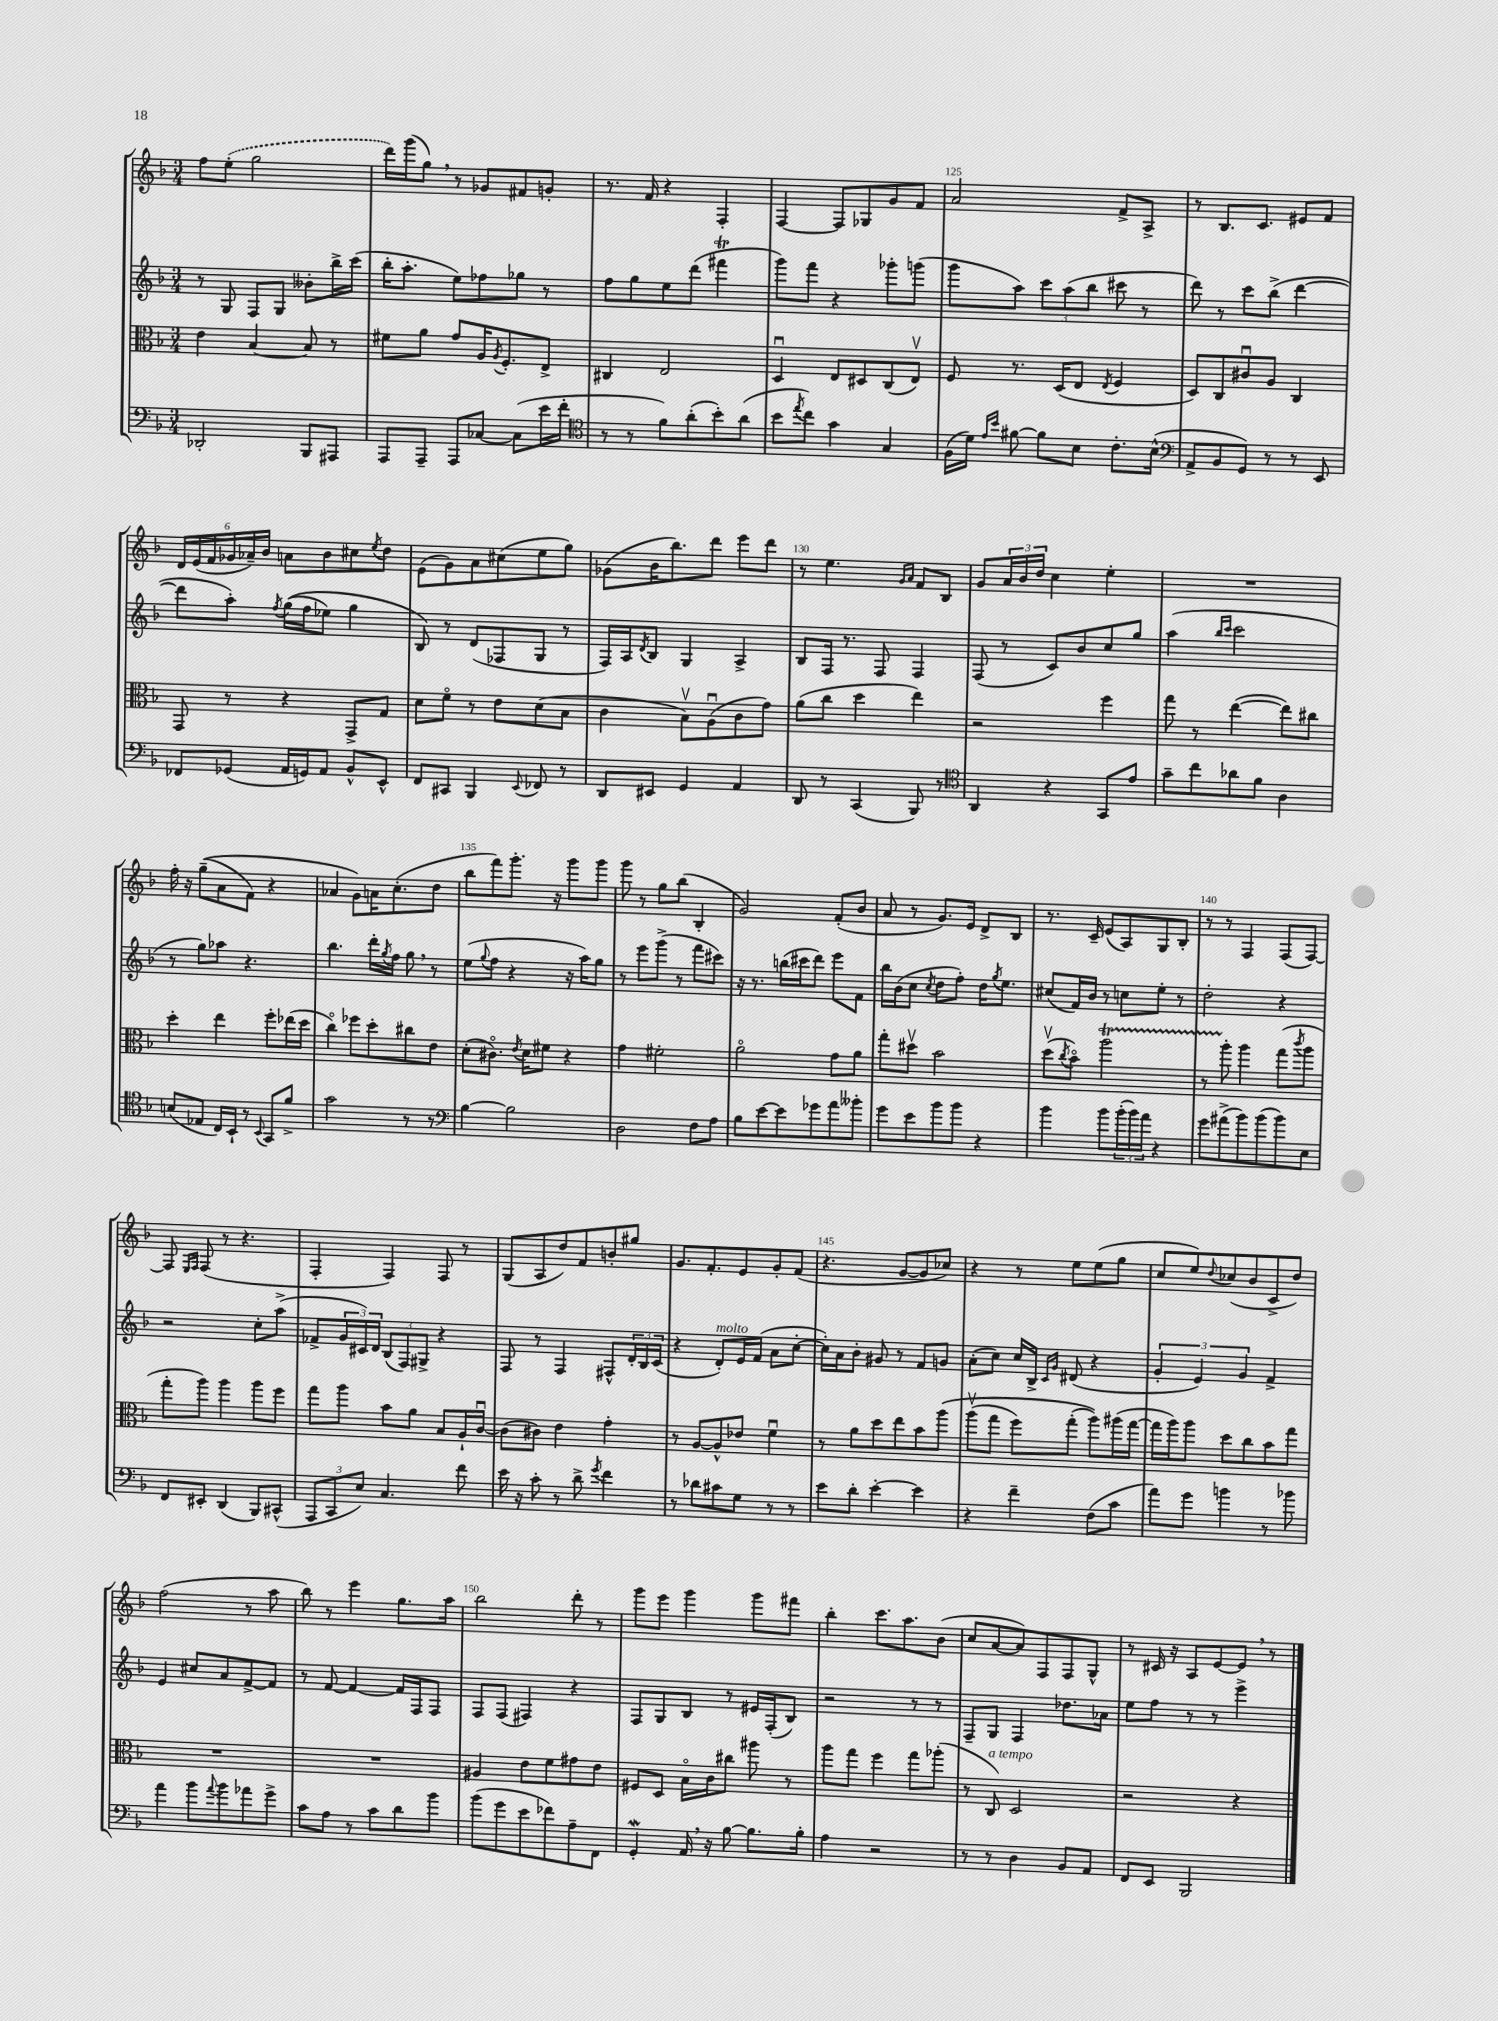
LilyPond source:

<<
\new StaffGroup <<
\new Staff = "s0" {
    \clef treble \key f \major \numericTimeSignature \time 3/4
    f''8 \once \slurDashed e''8-.( g''2 |
    d'''16) g'''16( g''8) \breathe r8 ges'8 fis'8 g'8-. |
    r8. f'16 r4 f4-. |
    f4~ f8 ges8 g'8 f'8 |
    a'2 f'8-> a8-> |
    r8 bes8. c'8. eis'8 f'8 |
    \tuplet 6/4 { d'16 e'16( f'16 ges'16 aes'16--) bes'16 } a'8 bes'8 cis''8 \acciaccatura { e''8 } d''8 |
    e'8( g'8) a'8 cis''8( e''8 g''8) |
    ges'8( bes'16 bes''8.) d'''8 e'''8 d'''8 |
    r8 e''4. \grace { g'16 a'16 } f'8 bes8 |
    g'8 \tuplet 3/2 { a'16 bes'16 d''16 } c''4 e''4-. |
    R2. |
    f''16-. r16 g''8--(\( a'8 f'8) r4 |
    aes'4 g'8\) a'16 c''8.-.( d''8 |
    bes''8 f'''8) g'''8.-. r16 g'''8 g'''8 |
    g'''8 r8 g''8 bes''8( bes4-. |
    g'2) f'8-.( bes'8 |
    a'8 r8 g'8.) e'16 d'8-> bes8 |
    r8. c'16-- e'8( a8) g8 bes8-. |
    r8 r8 f4 f8( f8~) |
    f8 \grace { e16 f16 } f8( r8 r4. |
    f4-. f4) f8 r8 |
    g8( a8 d''8) f'8 b'8-. gis''8 |
    g'8. f'8.-. e'8 g'8-. f'8( |
    r4. g'8~ g'8 ces''8) |
    r4 r8 e''8 e''8( g''8 |
    c''8 e''8) \appoggiatura { d''8 } ces''8( bes'8 c'8-> d''8) |
    f''2( r8 a''8 |
    bes''8) r8 e'''4 g''8. a''16 |
    bes''2 d'''8-. r8 |
    g'''8 e'''8 g'''4 g'''8 fis'''8 |
    bes''4-. c'''8. a''8. bes'8( |
    c''8 a'8~ a'8) f8 f8 g8-^ |
    r8 cis'16 r16 a8 e'8~ e'8 \breathe r8 \bar "|." |
}
\new Staff = "s1" {
    \clef treble \key f \major \numericTimeSignature \time 3/4
    r8 g8 f8 g8 beses'8-. bes''16-> c'''16( |
    bes''16-. a''8.-. e''8) fes''8 ges''8 r8 |
    f''8 g''8 e''8 d'''8( fis'''4\trill |
    g'''8) f'''8 r4 ges'''8-. g'''8( |
    g'''8 a''8) \tuplet 3/2 { c'''8 a''8( bes''8 } cis'''8 r8 |
    d'''8) r8 c'''8 bes''8->( d'''4~ |
    d'''8 a''8-.) \acciaccatura { f''8 } g''16(\( f''16 ees''8) g''4 |
    bes8\) r8 d'8( fes8 g8 r8 |
    f16) a16 \acciaccatura { d'8 } bes8 g4 a4-> |
    bes8 f16 r8. f8 f4 |
    f8( r8 c'8) bes'8 c''8 g''8 |
    a''4( \grace { bes''16 c'''16 } c'''2 |
    r8 g''8) aes''8 r4. |
    bes''4. d'''16-. \acciaccatura { g''8 } f''16 g''8 \breathe r8 |
    e''8( \appoggiatura { g''8 } f''8 r4 r16 a''16) g''8 |
    r8 e'''8 g'''8->( r8 f'''8 cis'''8) |
    r16 r8. b''16( cis'''16 d'''8) e'''8 f'8 |
    bes''16 bes'16( c''8 \acciaccatura { c''8 } d''8 f''8-.) d''16 \acciaccatura { g''8 } e''8. |
    cis''8( f'16) bes'16 r8 c''8 e''8-. r8 |
    d''2-. r4 |
    r2 c''8-. a''8->( |
    fes'8-> \tuplet 3/2 { g'16 cis'16) d'16 } \tuplet 3/2 { bes8( f8) gis8-> } r4 |
    f8 r8 f4 fis8-^ \tuplet 3/2 { d'16-. bes16 c'16( } |
    r4 d'8-.^\markup { \italic "molto" }) e'16 f'16( a'8 c''8~-. |
    c''16-.) a'16 bes'8-. gis'8 r8 f'8 g'8 |
    a'8-.( c''8) c''16 bes16-> \grace { c'16 g'16 } dis'8( r4 |
    \tuplet 3/2 { g'4-. e'4) g'4 } f'4-> |
    e'4 cis''8 a'8 f'8~-> f'8 |
    r8 f'8~ f'4~ f'16 f16 f8 |
    f8 f8( fis4) r4 |
    f8 g8 bes8 r8 eis'16 f16-.( bes8) |
    r2 r8 r8 |
    f8-- g8 f4 des''8. aes'16 |
    e''8 f''8 r8 r8 e'''4-> \bar "|." |
}
\new Staff = "s2" {
    \clef alto \key f \major \numericTimeSignature \time 3/4
    e'4 bes4~ bes8 r8 |
    fis'8 a'8 g'8 a16 \acciaccatura { a8 } f8.-. e8-> |
    cis4 e2 |
    d4\downbow e8 dis8 c8( e8\upbow) |
    f8 r8. d16( e8 \acciaccatura { e8 } f4 |
    d8) c8 cis'8\downbow a8 c4 |
    g,8 r8 r4 g,8-> g8 |
    d'8 f'8\flageolet r8 e'8 d'8( bes8 |
    c'4 bes8\upbow) a8\downbow( c'8 g'8) |
    a'8( c''8 d''4 e''4) |
    r2 f''4 |
    g''8 r8 e''4~( e''8) cis''8 |
    d''4-. e''4 f''8-. ees''16( d''16 |
    c''4\flageolet) fes''8 d''8-. cis''8 e'8 |
    d'8-.( cis'8.\flageolet) \acciaccatura { e'8 } d'16 fis'8 r4 |
    g'4 fis'2-. |
    a'2\flageolet g'8 a'8 |
    g''8-. dis''8\upbow bes'2 |
    d''8\upbow( \acciaccatura { c''8 } bes'8\flageolet) a''2\startTrillSpan |
    r8 a''8-.\stopTrillSpan a''4 g''8( \acciaccatura { c'''8 } a''8 |
    g''8-. a''8) a''4 a''8 f''8 |
    g''8 a''8 bes'8 a'8 bes8 a16-! c'16~\downbow |
    c'8( cis'8) e'4 g'4-. |
    r8 a8~ a8-^ ees'8 f'4\downbow |
    r8 a'8 d''8 e''8 bes'8 a''8\( |
    a''8\upbow( g''8 f''8) g''8-.( a''8)\) ais''16( g''16~ |
    g''16 a''16) a''8 d''8 c''8 bes'8 g''8 |
    R2. |
    R2. |
    ais4 e'8 f'8 gis'8 e'8 |
    fis8 d8 bes16\flageolet c'16 cis''8 ais''8 r8 |
    a''8 g''8 f''4 g''8 aes''8-.( |
    r8 c8^\markup { \italic "a tempo" }) d2 |
    r2 r4 \bar "|." |
}
\new Staff = "s3" {
    \clef bass \key f \major \numericTimeSignature \time 3/4
    des,2-. bes,,8 ais,,8 |
    a,,8 a,,8-- a,,8 ces8~ ces8( e'16 f'16-. |
    \clef tenor r8 r8 f'8) a'8-.( bes'8-.) a'8( |
    bes'8 \acciaccatura { e''8 } c''8) g'4 g4 |
    f16( d'16) \grace { e'16 bes'16 } fis'8~ fis'8 bes8 c'8.-. bes16-^( |
    \clef bass a,8-> bes,8 g,8) r8 r8 e,8 |
    fes,8 ges,8( a,16 g,16) a,8 bes,8-^ e,8-^ |
    f,8 cis,8 bes,,4 \appoggiatura { e,8 } fes,8 r8 |
    d,8 eis,8 g,4 a,4 |
    d,8 r8 c,4( bes,,8) r8 |
    \clef tenor a,4 r4 g,8 e'8 |
    g'8-- c''8 aes'8 f'8 a4 |
    b8( ees8 c16) bes,16-! r8 \appoggiatura { bes,8 } g,8 f'8-> |
    g'2 r8 r8 |
    \clef bass bes4~ bes2 |
    d2 f8 a8 |
    bes8 e'8~ e'8 ges'8 a'8 beses'8-. |
    g'8 e'8 bes'8 bes'8 r4 |
    bes'4 bes'8 \tuplet 3/2 { bes'16-.( bes'16) a'16 } r4 |
    g'8 ais'8->( bes'8) bes'8( bes'8) e8 |
    f,8 eis,8-. d,4( bes,,8) cis,8-^( |
    \tuplet 3/2 { a,,8 c,8 e8) } c4. f'8 |
    e'16 r16 c'8-. r8 d'8-> \acciaccatura { g'8 } f'4 |
    r8 des'8 cis'8 g8 r8 r8 |
    e'8 d'8-. e'4~-. e'4 |
    r4 f'4-- f8( c'8 |
    a'8) g'8 b'4 r8 bes'8 |
    a'4 bes'8 \appoggiatura { a'8 } bes'8 aes'8 g'8-> |
    c'8 a8 r8 c'8 d'8 bes'8 |
    bes'8( g'8 e'8 fes'8) a8-- f,8 |
    g,4-.\mordent a,16 \breathe r16 bes8~ bes8. bes16-. |
    a4 r2 |
    r8 r8 d4 bes,8 a,8 |
    f,8 e,8 bes,,2 \bar "|." |
}
>>
>>
\layout { \context { \Score currentBarNumber = #121 \override BarNumber.break-visibility = ##(#f #t #t) barNumberVisibility = #(every-nth-bar-number-visible 5) } }
